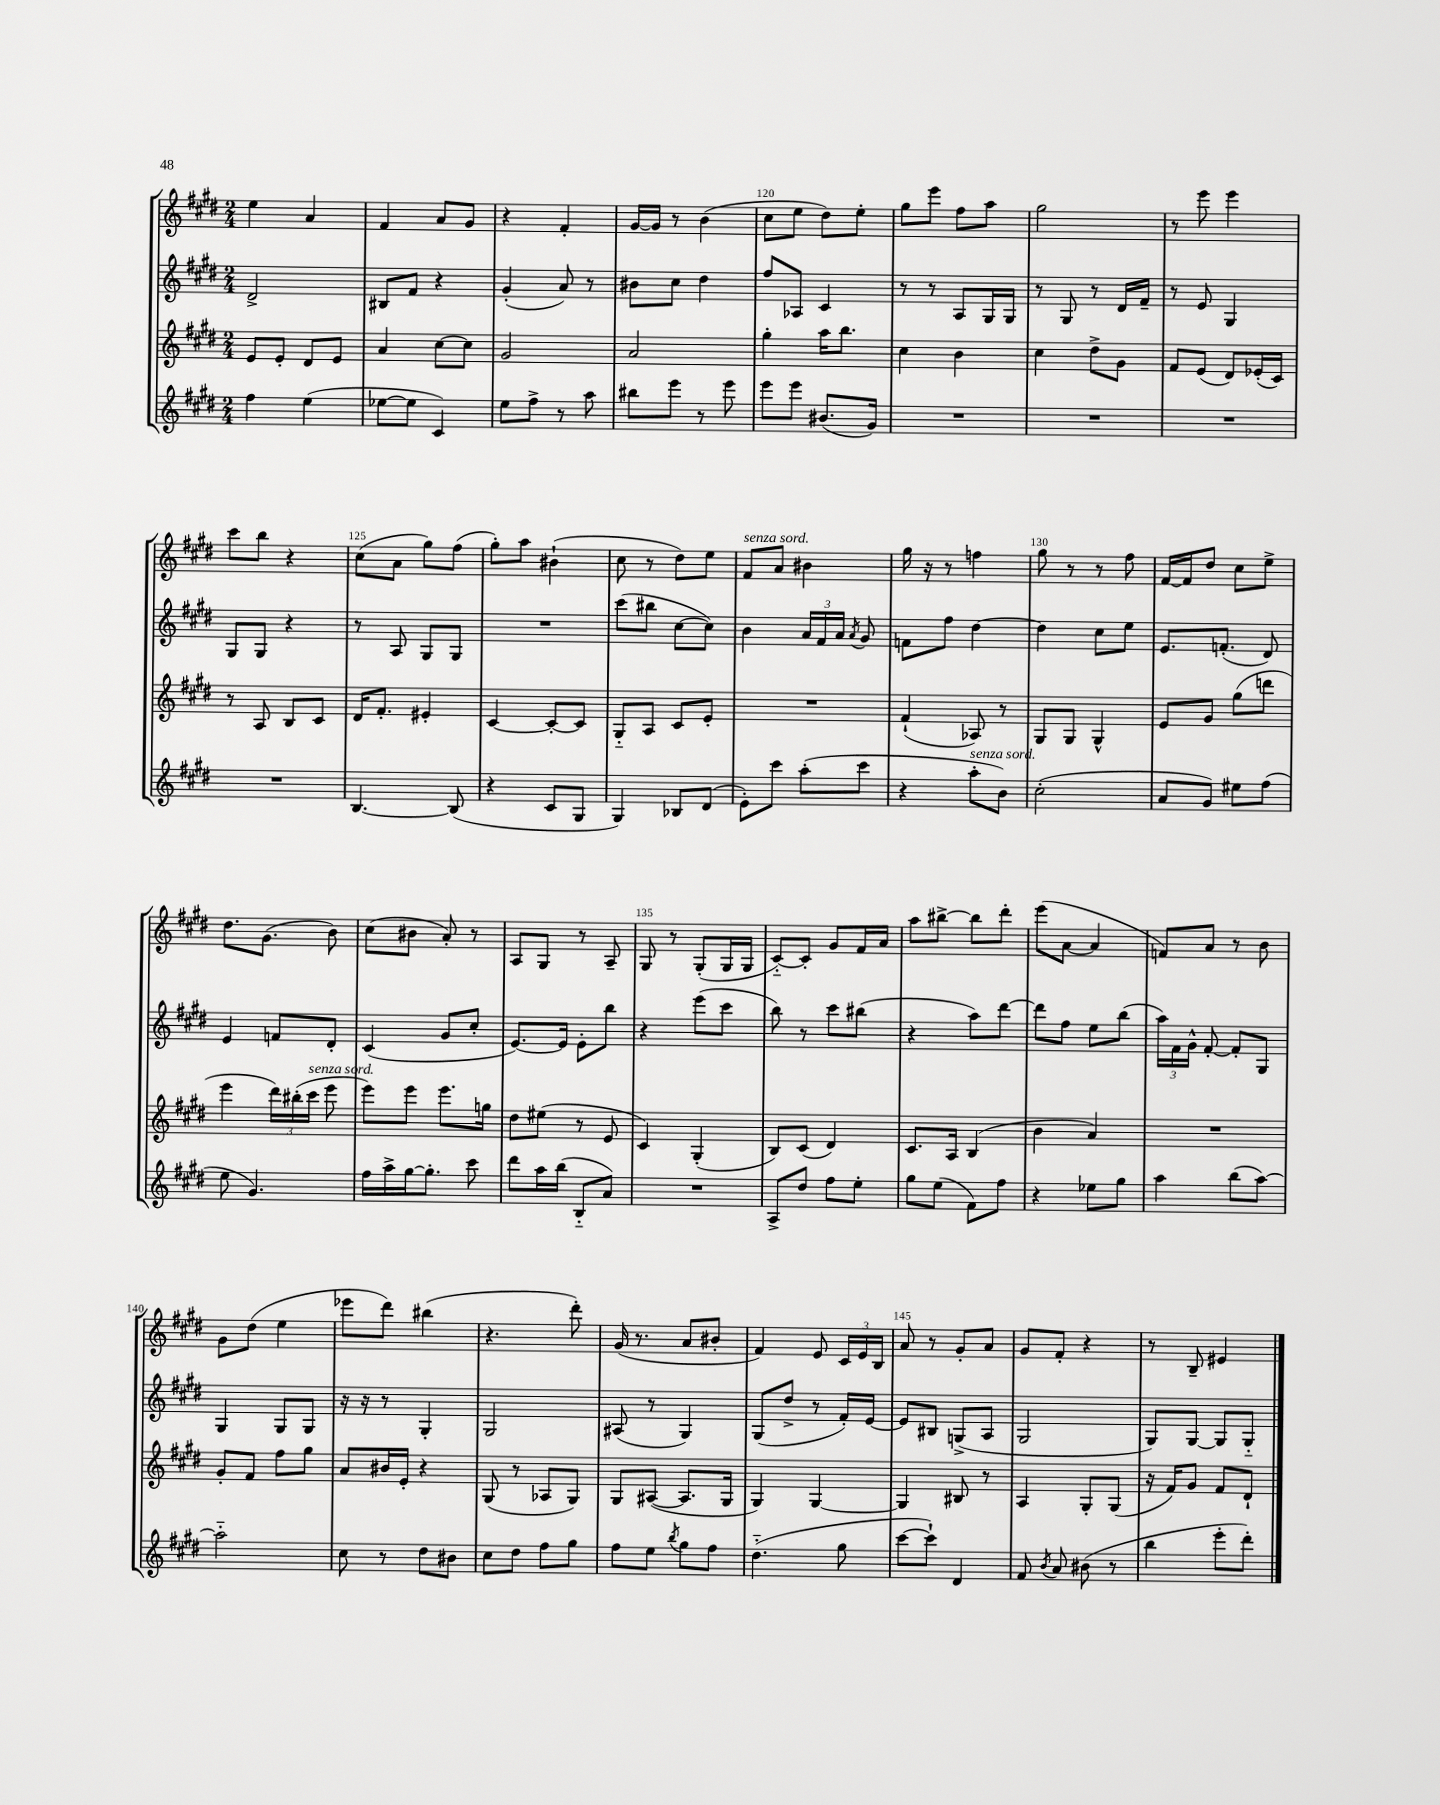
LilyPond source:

<<
\new StaffGroup <<
\new Staff = "s0" {
    \clef treble \key e \major \numericTimeSignature \time 2/4
    \autoBeamOff e''4 a'4 |
    fis'4 a'8[ gis'8] |
    r4 fis'4-. |
    gis'16[~ gis'16] r8 b'4( |
    cis''8[ e''8] dis''8[) e''8]-. |
    gis''8[ e'''8] fis''8[ a''8] |
    gis''2 |
    r8 e'''8 e'''4 |
    cis'''8[ b''8] r4 |
    cis''8[( a'8] gis''8[) fis''8]( |
    gis''8[-.) a''8] bis'4-!( |
    cis''8 r8 dis''8[) e''8] |
    fis'8[^\markup { \italic "senza sord." } a'8] bis'4 |
    gis''16 r16 r8 f''4 |
    gis''8 r8 r8 fis''8 |
    fis'16[~ fis'16 dis''8] cis''8[ e''8]-> |
    dis''8.[ gis'8.]( b'8) |
    cis''8[( bis'8] a'8-.) r8 |
    a8[ gis8] r8 a8-- |
    gis8 r8 gis8[-.( gis16 gis16] |
    cis'8[~-_) cis'8]-. gis'8[ fis'16 a'16] |
    a''8[ bis''8]~-> bis''8[ dis'''8]-. |
    e'''8[( a'8]~ a'4 |
    f'8[) a'8] r8 b'8 |
    gis'8[ dis''8]( e''4 |
    ees'''8[ dis'''8]) bis''4( |
    r4. dis'''8-.) |
    gis'16( r8. a'8[ bis'8]-. |
    fis'4) e'8 \tuplet 3/2 { cis'16[ e'16 b16] } |
    a'8 r8 gis'8[-. a'8] |
    gis'8[ fis'8]-. r4 |
    r8 b8-- eis'4 \bar "|." |
}
\new Staff = "s1" {
    \clef treble \key e \major \numericTimeSignature \time 2/4
    \autoBeamOff dis'2-> |
    bis8[ fis'8] r4 |
    gis'4-.( a'8) r8 |
    bis'8[ cis''8] dis''4 |
    fis''8[ aes8] cis'4 |
    r8 r8 a8[ gis16 gis16] |
    r8 gis8 r8 dis'16[ fis'16]-- |
    r8 e'8 gis4 |
    gis8[ gis8] r4 |
    r8 a8 gis8[ gis8] |
    R2 |
    cis'''8[( bis''8] cis''8[~ cis''8]) |
    b'4 \tuplet 3/2 { a'16[ fis'16 a'16] } \acciaccatura { a'8 } gis'8 |
    f'8[ fis''8] dis''4~ |
    dis''4 cis''8[ e''8] |
    e'8.[ f'8.]-.( dis'8) |
    e'4 f'8[ dis'8]-. |
    cis'4( gis'8[ cis''8]-. |
    e'8.[~) e'16] e'8[-. b''8] |
    r4 e'''8[( cis'''8] |
    b''8) r8 cis'''8[ bis''8]( |
    r4 a''8[) dis'''8]~ |
    dis'''8[ fis''8] e''8[ b''8]( |
    \tuplet 3/2 { a''16[) fis'16 gis'16]-^ } fis'8~-. fis'8[-. gis8] |
    gis4 gis8[ gis8] |
    r16 r16 r8 gis4-. |
    gis2 |
    ais8( r8 gis4) |
    gis8[( dis''8]-> r8 fis'16[-.) e'16]~ |
    e'8[ bis8] g8[->( a8] |
    gis2 |
    gis8[) gis8]~ gis8[ gis8]-_ \bar "|." |
}
\new Staff = "s2" {
    \clef treble \key e \major \numericTimeSignature \time 2/4
    \autoBeamOff e'8[ e'8]-. dis'8[ e'8] |
    a'4 cis''8[~ cis''8] |
    gis'2 |
    a'2 |
    gis''4-. a''16[ b''8.] |
    cis''4 b'4 |
    cis''4 dis''8[-> gis'8] |
    fis'8[ e'8]( dis'8[) ees'16-.( cis'16]) |
    r8 a8 b8[ cis'8] |
    dis'16[ fis'8.]-. eis'4-. |
    cis'4~ cis'8[~-. cis'8] |
    gis8[-_ a8] cis'8[ e'8]-. |
    R2 |
    fis'4-!( aes8) r8 |
    gis8[ gis8] gis4-^ |
    e'8[ gis'8] gis''8[( d'''8] |
    e'''4 \tuplet 3/2 { dis'''16[) bis''16-.( cis'''16]^\markup { \italic "senza sord." } } e'''8 |
    e'''8[) e'''8] e'''8.[ g''16] |
    dis''8[ eis''8]( r8 e'8 |
    cis'4) gis4-.( |
    b8[) cis'8]( dis'4) |
    cis'8.[ a16] b4( |
    b'4 a'4) |
    R2 |
    gis'8[-. fis'8] fis''8[ gis''8] |
    a'8[ bis'16 e'16]-. r4 |
    gis8( r8 aes8[ gis8]) |
    gis8[ ais8]~( ais8.[ gis16] |
    gis4) gis4~ |
    gis4 bis8 r8 |
    a4 gis8[-. gis8]( |
    r16 fis'16[) gis'8] fis'8[ dis'8]-! \bar "|." |
}
\new Staff = "s3" {
    \clef treble \key e \major \numericTimeSignature \time 2/4
    \autoBeamOff fis''4 e''4( |
    ees''8[~ ees''8] cis'4) |
    e''8[ fis''8]-> r8 a''8 |
    bis''8[ e'''8] r8 e'''8 |
    e'''8[ e'''8] bis'8.[( gis'16]) |
    R2 |
    R2 |
    R2 |
    R2 |
    b4.~ b8( |
    r4 cis'8[ gis8] |
    gis4) bes8[ dis'8]( |
    e'8[-.) cis'''8] a''8[-.( cis'''8] |
    r4 a''8[-.^\markup { \italic "senza sord." } b'8]) |
    cis''2-.( |
    a'8[ gis'8]) eis''8[ fis''8]( |
    e''8 gis'4.) |
    fis''16[ a''16-> gis''16~ gis''8.]-. cis'''8 |
    dis'''8[ a''16 b''16]( b8[-_ a'8]) |
    R2 |
    a8[-> dis''8] fis''8[ e''8]-. |
    gis''8[ e''8]( fis'8[) fis''8] |
    r4 ees''8[ gis''8] |
    a''4 b''8[( a''8]~) |
    a''2-_ |
    cis''8 r8 dis''8[ bis'8] |
    cis''8[ dis''8] fis''8[ gis''8] |
    fis''8[ e''8] \acciaccatura { b''8 } gis''8[ fis''8] |
    dis''4.-_( gis''8 |
    cis'''8[~ cis'''8]-!) dis'4 |
    fis'8 \acciaccatura { b'8 } a'8 bis'8( r8 |
    b''4 e'''8[-. dis'''8]-.) \bar "|." |
}
>>
>>
\layout { \context { \Score currentBarNumber = #116 \override BarNumber.break-visibility = ##(#f #t #t) barNumberVisibility = #(every-nth-bar-number-visible 5) } }
